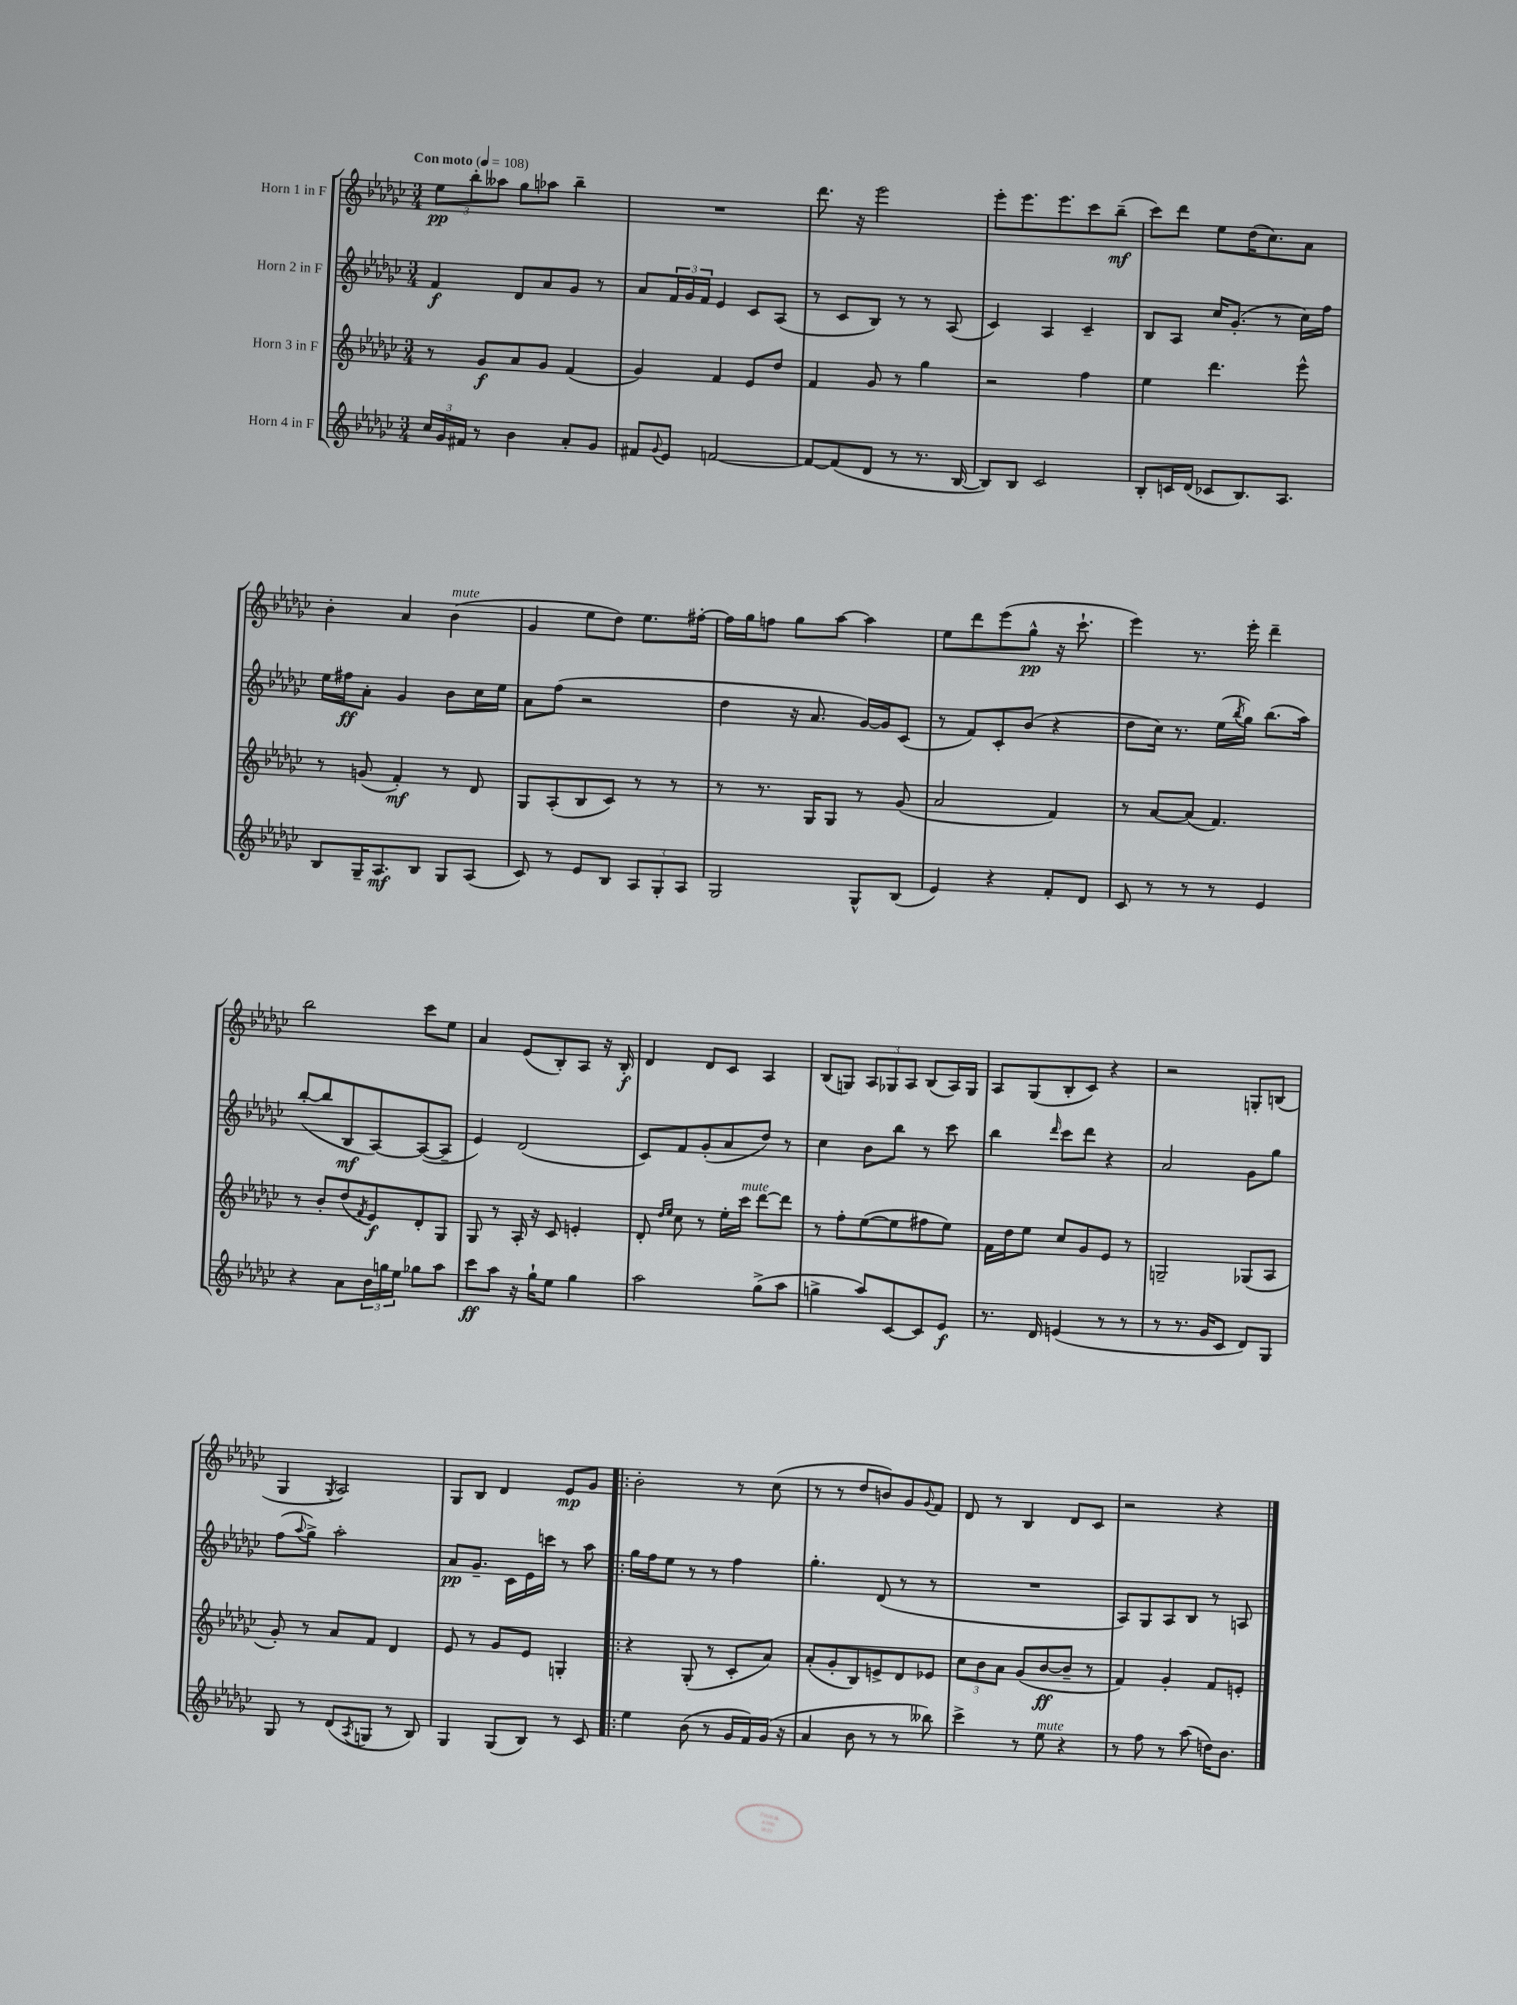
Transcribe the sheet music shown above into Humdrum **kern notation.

**kern	**dynam	**kern	**dynam	**kern	**dynam	**kern	**dynam
*part4	*part4	*part3	*part3	*part2	*part2	*part1	*part1
*staff4	*staff4	*staff3	*staff3	*staff2	*staff2	*staff1	*staff1
*I"Horn 4 in F	*	*I"Horn 3 in F	*	*I"Horn 2 in F	*	*I"Horn 1 in F	*
*clefG2	*	*clefG2	*	*clefG2	*	*clefG2	*
*k[b-e-a-d-g-c-]	*	*k[b-e-a-d-g-c-]	*	*k[b-e-a-d-g-c-]	*	*k[b-e-a-d-g-c-]	*
*M3/4	*	*M3/4	*	*M3/4	*	*M3/4	*
*MM108	*	*MM108	*	*MM108	*	*MM108	*
=1	=1	=1	=1	=1	=1	=1	=1
!	!	!	!	!	!	!LO:TX:a:B:t=Con moto	!
24cc-/LL	.	8r	.	4f/	f	12ee-\L	pp
24g-/	.	.	.	.	.	.	.
24f#X/JJ	.	.	.	.	.	12bb-'\	.
8r	.	8g-/L	f	.	.	.	.
.	.	.	.	.	.	12aa--X\J	.
4b-\	.	8a-/	.	8d-/L	.	8gg-\L	.
.	.	8g-/J	.	8a-/	.	8aa-X\J	.
8a-'/L	.	(4f/	.	8g-/J	.	4bb-~\	.
8g-/J	.	.	.	8r	.	.	.
=2	=2	=2	=2	=2	=2	=2	=2
8f#X/L	.	4g-/)	.	8a-/L	.	2.r	.
8qqg-/	.	.	.	.	.	.	.
8e-/J	.	.	.	24f/L	.	.	.
.	.	.	.	24g-/	.	.	.
.	.	.	.	24f/JJ	.	.	.
[2fn/	.	4f/	.	4e-/	.	.	.
.	.	8e-/L	.	8c-/L	.	.	.
.	.	8dd-/J	.	(8A-/J	.	.	.
=3	=3	=3	=3	=3	=3	=3	=3
8f/L_	.	4f/	.	8r	.	8.ddd-\	.
(8f/]	.	.	.	8c-/L	.	.	.
.	.	.	.	.	.	16r	.
8d-/J	.	8g-/	.	8B-/J)	.	2eee-\	.
8r	.	8r	.	8r	.	.	.
8.r	.	4gg-\	.	8r	.	.	.
.	.	.	.	(8A-/	.	.	.
[16B-/	.	.	.	.	.	.	.
=4	=4	=4	=4	=4	=4	=4	=4
8B-/L])	.	2r	.	4c-/)	.	8eee-'\L	.
8B-/J	.	.	.	.	.	8.eee-\	.
2c-/	.	.	.	4A-/	.	.	.
.	.	.	.	.	.	8.eee-\	.
.	.	4ff\	.	4c-~/	.	8ccc-\	.
.	.	.	.	.	.	(8bb-~\J	mf
=5	=5	=5	=5	=5	=5	=5	=5
8B-'/L	.	4ee-\	.	8B-/L	.	8ccc-\L)	.
16cn/L	.	.	.	8A-/J	.	8ddd-\J	.
(16d-/JJ	.	.	.	.	.	.	.
8c-X/L	.	4.ddd-\	.	16cc-/KL	.	8ee-\L	.
.	.	.	.	(8.g-'/J	.	.	.
8.B-/)	.	.	.	.	.	(16dd-\K	.
.	.	.	.	.	.	8.cc-\)	.
.	.	.	.	8r	.	.	.
8.A-/J	.	.	.	.	.	.	.
.	.	8eee-^^\	.	16cc-\LL)	.	8a-\J	.
.	.	.	.	16ff\JJ	.	.	.
!!LO:LB:g=z
=6	=6	=6	=6	=6	=6	=6	=6
8B-/L	.	8r	.	16ee-\LL	.	4b-'\	.
.	.	.	.	16ff#X\J	ff	.	.
16G-~/K	.	(8gn/	.	8a-'\J	.	.	.
8.A-/	mf	.	.	.	.	.	.
.	.	4f'/)	mf	4g-/	.	4a-/	.
8B-/J	.	.	.	.	.	.	.
!	!	!	!	!	!	!LO:TX:a:i:t=mute	!
8G-/L	.	8r	.	8b-\L	.	(4b-\	.
(8A-/J	.	8d-/	.	16cc-\L	.	.	.
.	.	.	.	16ee-\JJ	.	.	.
=7	=7	=7	=7	=7	=7	=7	=7
8c-/)	.	8G-/L	.	8a-\L	.	4g-/	.
8r	.	(8A-'/	.	(8ff\J	.	.	.
8e-/L	.	8B-/	.	2r	.	8ee-\L	.
8B-/J	.	8c-/J)	.	.	.	8dd-\J)	.
12A-/L	.	8r	.	.	.	8.ee-\L	.
12G-'/	.	.	.	.	.	.	.
.	.	8r	.	.	.	.	.
12A-/J	.	.	.	.	.	.	.
.	.	.	.	.	.	[16ff#X'\Jk	.
=8	=8	=8	=8	=8	=8	=8	=8
2G-/	.	8r	.	4dd-\	.	16ff#\LL]	.
.	.	.	.	.	.	16gg-\J	.
.	.	8.r	.	.	.	8ffn\J	.
.	.	.	.	16r	.	8gg-\L	.
.	.	16G-/KL	.	8.a-/	.	.	.
.	.	8G-/J	.	.	.	[8aa-\J	.
8G-^^/L	.	8r	.	[16g-/LL)	.	4aa-\]	.
.	.	.	.	16g-/J]	.	.	.
(8B-/J	.	(8g-/	.	(8c-/J	.	.	.
=9	=9	=9	=9	=9	=9	=9	=9
4e-/)	.	2a-/	.	8r	.	8ee-\L	.
.	.	.	.	8f/L)	.	8ddd-\	.
4r	.	.	.	8c-'/	.	(8eee-\	.
.	.	.	.	(8b-/J	.	8gg-^^\J	pp
8f'/L	.	4f/)	.	4r	.	16r	.
.	.	.	.	.	.	8.ccc-`\	.
8d-/J	.	.	.	.	.	.	.
=10	=10	=10	=10	=10	=10	=10	=10
8c-/	.	8r	.	8dd-\L	.	4eee-\)	.
8r	.	[8a-/L	.	16cc-\Jk)	.	.	.
.	.	.	.	8.r	.	.	.
8r	.	(8a-/J]	.	.	.	8.r	.
8r	.	4.f/)	.	(16ee-\LL	.	.	.
.	.	.	.	8qbb-/	.	.	.
.	.	.	.	16gg-\JJ)	.	16eee-'\	.
4e-/	.	.	.	(8.bb-\L	.	4ddd-~\	.
.	.	.	.	16aa-\Jk)	.	.	.
!!LO:LB:g=z
=11	=11	=11	=11	=11	=11	=11	=11
4r	.	8r	.	([8bb-'/L	.	2bb-\	.
.	.	8b-'/L	.	8bb-/]	.	.	.
8a-\L	.	(8dd-/	.	8B-/	mf	.	.
.	.	8qf/	.	.	.	.	.
24b-\L	.	8e-/)	f	[8A-/)	.	.	.
24ggn\	.	.	.	.	.	.	.
24ee-\JJ	.	.	.	.	.	.	.
8gg-X\L	.	8d-'/	.	(8A-/_	.	8ccc-\L	.
8aa-\J	.	8G-/J	.	8A-~/J]	.	8ee-\J	.
=12	=12	=12	=12	=12	=12	=12	=12
8ccc-\L	ff	8G-/	.	4e-/)	.	4a-/	.
8aa-\J	.	8r	.	.	.	.	.
16r	.	16A-'/	.	(2d-/	.	(8e-/L	.
16gg-`\KL	.	16r	.	.	.	.	.
8ee-\J	.	8c-/	.	.	.	8B-'/)	.
4gg-\	.	4en'/	.	.	.	8A-/J	.
.	.	.	.	.	.	16r	.
.	.	.	.	.	.	16B-'/	f
=13	=13	=13	=13	=13	=13	=13	=13
2aa-\	.	8d-'/	.	8c-/L)	.	4d-/	.
.	.	16qqdd-/LL	.	.	.	.	.
.	.	16qqee-/JJ	.	.	.	.	.
.	.	8cc-\	.	8f/	.	.	.
.	.	8r	.	(8g-'/	.	8d-/L	.
.	.	16ee-'\LL	.	8a-/	.	8c-/J	.
!	!	!LO:TX:a:i:t=mute	!	!	!	!	!
.	.	16ccc-\JJ	.	.	.	.	.
(8gg-^\L	.	[8ddd-\L	.	8dd-/J)	.	4A-/	.
8aa-\J	.	8ddd-\J]	.	8r	.	.	.
=14	=14	=14	=14	=14	=14	=14	=14
4ggn^\	.	8r	.	4cc-\	.	(8B-/L	.
.	.	8ff'\L	.	.	.	8Gn/J)	.
8aa-/L)	.	([8ee-\	.	8b-\L	.	12A-/L	.
.	.	.	.	.	.	12G-X/	.
[8c-/	.	8ee-\]	.	8bb-\J	.	.	.
.	.	.	.	.	.	12A-/J	.
8c-/]	.	8ff#X\	.	8r	.	(8B-/L	.
8e-/J	f	8ee-\J)	.	8ccc-\	.	16A-/L)	.
.	.	.	.	.	.	16G-/JJ	.
=15	=15	=15	=15	=15	=15	=15	=15
8.r	.	16f\LL	.	4bb-\	.	8A-/L	.
.	.	16dd-\J	.	.	.	.	.
.	.	8ee-\J	.	.	.	(8G-/	.
16d-/	.	.	.	.	.	.	.
.	.	.	.	16qqddd-/	.	.	.
(4en/	.	8cc-/L	.	8ccc-\L	.	8B-'/	.
.	.	8g-/	.	8ddd-\J	.	8c-/J)	.
8r	.	8e-/J	.	4r	.	4r	.
8r	.	8r	.	.	.	.	.
=16	=16	=16	=16	=16	=16	=16	=16
8r	.	2Gn~/	.	2a-/	.	2r	.
8.r	.	.	.	.	.	.	.
16g-/KL	.	.	.	.	.	.	.
8c-/J	.	.	.	.	.	.	.
8d-/L)	.	(8G-X/L	.	8g-\L	.	8Gn'/L	.
8G-/J	.	8A-/J	.	8gg-\J	.	(8Bn/J	.
!!LO:LB:g=z
=17	=17	=17	=17	=17	=17	=17	=17
8G-/	.	8g-'/)	.	(8ff\L	.	4G-/	.
.	.	.	.	8qqaa-/	.	.	.
8r	.	8r	.	8gg-^\J)	.	.	.
.	.	.	.	.	.	8qG-/	.
(8d-/L	.	8a-/L	.	2aa-'\	.	2A-/)	.
8qA-/	.	.	.	.	.	.	.
8Gn/J	.	8f/J	.	.	.	.	.
8r	.	4d-/	.	.	.	.	.
8B-/)	.	.	.	.	.	.	.
=18	=18	=18	=18	=18	=18	=18	=18
4G-/	.	8e-/	.	8a-/L	pp	8G-/L	.
.	.	8r	.	8.g-~/J	.	8B-/J	.
(8G-/L	.	8g-/L	.	.	.	4d-/	.
.	.	.	.	16c-\LL	.	.	.
8B-/J)	.	8e-/J	.	16e-\	.	.	.
.	.	.	.	16cccn\JJ	.	.	.
8r	.	4Gn'/	.	8r	.	8e-/L	mp
8c-/	.	.	.	8aa-\	.	8g-/J	.
=19!|:	=19!|:	=19!|:	=19!|:	=19!|:	=19!|:	=19!|:	=19!|:
4ee-\	.	4r	.	16gg-\LL	.	2b-'\	.
.	.	.	.	16ff\J	.	.	.
.	.	.	.	8ee-\J	.	.	.
(8b-\	.	(8G-'/	.	8r	.	.	.
8r	.	8r	.	8r	.	.	.
16g-/LL	.	8c-'/L	.	4ff\	.	8r	.
16f/)	.	.	.	.	.	.	.
(16g-/JJ	.	8a-/J)	.	.	.	(8cc-\	.
16r	.	.	.	.	.	.	.
=20	=20	=20	=20	=20	=20	=20	=20
4a-/	.	(8a-'/L	.	4.gg-'\	.	8r	.
.	.	8g-'/	.	.	.	8r	.
8b-\	.	8B-/)	.	.	.	8dd-/L	.
8r	.	8en^/	.	(8d-/	.	8bn/)	.
8r	.	8d-/	.	8r	.	8g-/	.
.	.	.	.	.	.	8qqg-/	.
8bb--X\)	.	8e-X/J	.	8r	.	8f/J	.
=21	=21	=21	=21	=21	=21	=21	=21
4ccc-^\	.	12cc-\L	.	2.r	.	8d-/	.
.	.	12b-\	.	.	.	.	.
.	.	.	.	.	.	8r	.
.	.	12a-\J	.	.	.	.	.
8r	.	(8g-/L	.	.	.	4B-/	.
!LO:TX:a:i:t=mute	!	!	!	!	!	!	!
8ee-\	.	[8b-/	ff	.	.	.	.
4r	.	8b-~/J]	.	.	.	8d-/L	.
.	.	8r	.	.	.	8c-/J	.
=22	=22	=22	=22	=22	=22	=22	=22
8r	.	4f/)	.	8A-/L)	.	2r	.
8ff\	.	.	.	8G-/	.	.	.
8r	.	4g-'/	.	8A-/	.	.	.
(8aa-\	.	.	.	8B-/J	.	.	.
16ddn\KL)	.	8f/L	.	8r	.	4r	.
8.b-\J	.	.	.	.	.	.	.
.	.	8en'/J	.	8An/	.	.	.
==	==	==	==	==	==	==	==
*-	*-	*-	*-	*-	*-	*-	*-
